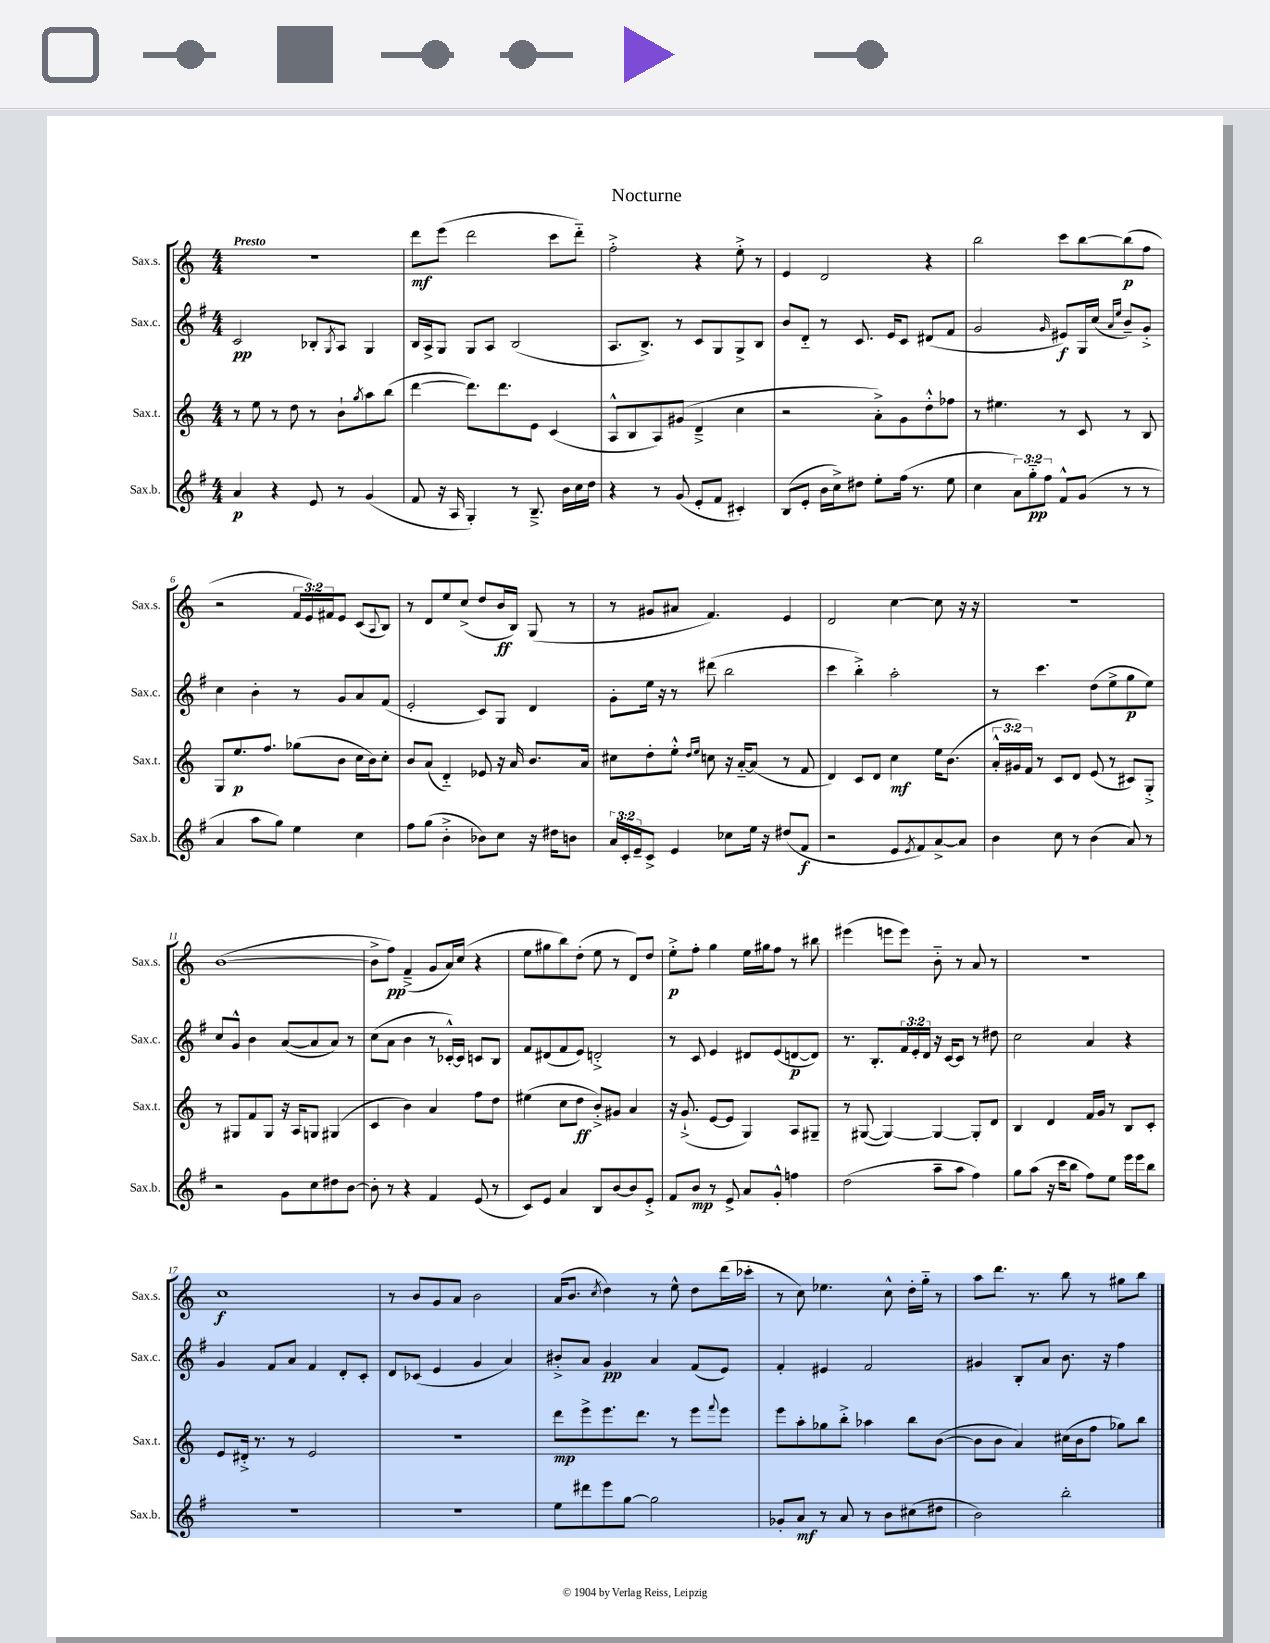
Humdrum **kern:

**kern	**dynam	**kern	**dynam	**kern	**dynam	**kern	**dynam
*part4	*part4	*part3	*part3	*part2	*part2	*part1	*part1
*staff4	*staff4	*staff3	*staff3	*staff2	*staff2	*staff1	*staff1
*I"Sax.b.	*	*I"Sax.t.	*	*I"Sax.c.	*	*I"Sax.s.	*
*I'Sax.b.	*	*I'Sax.t.	*	*I'Sax.c.	*	*I'Sax.s.	*
*clefG2	*	*clefG2	*	*clefG2	*	*clefG2	*
*k[f#]	*	*k[]	*	*k[f#]	*	*k[]	*
*M4/4	*	*M4/4	*	*M4/4	*	*M4/4	*
=1	=1	=1	=1	=1	=1	=1	=1
!	!	!	!	!	!	!LO:TX:a:B:t=Presto	!
4a/	p	8r	.	2c/	pp	1r	.
.	.	8ee\	.	.	.	.	.
4r	.	8r	.	.	.	.	.
.	.	8dd\	.	.	.	.	.
8e/	.	8r	.	8B-X'/L	.	.	.
.	.	.	.	8qG/	.	.	.
8r	.	8b`\L	.	8A/J	.	.	.
.	.	8qgg/	.	.	.	.	.
(4g/	.	8aa\	.	4G/	.	.	.
.	.	(8bb\J	.	.	.	.	.
=2	=2	=2	=2	=2	=2	=2	=2
8f#/	.	[4ddd\	.	16B/LL	.	8ddd\L	mf
.	.	.	.	16A^/J	.	.	.
16r	.	.	.	8G/J	.	(8eee\J	.
16A/	.	.	.	.	.	.	.
4G'/)	.	8.ddd\L])	.	8G/L	.	2ddd\	.
.	.	.	.	8A/J	.	.	.
.	.	8.ddd\	.	.	.	.	.
8r	.	.	.	(2B/	.	.	.
8.B~^/	.	8e\J	.	.	.	.	.
.	.	(4c/	.	.	.	8ccc\L	.
16b\LL	.	.	.	.	.	.	.
16cc\	.	.	.	.	.	8ddd\J)	.
16dd\JJ	.	.	.	.	.	.	.
=3	=3	=3	=3	=3	=3	=3	=3
4r	.	8A^^/L	.	8.A/L	.	2ff'^\	.
.	.	8B/	.	.	.	.	.
.	.	.	.	8.B^/J)	.	.	.
8r	.	8A/)	.	.	.	.	.
(8g/	.	(8g#X/J	.	8r	.	.	.
8e'/L	.	4d~^/	.	8c/L	.	4r	.
8f#/J	.	.	.	8G/	.	.	.
4c#X'/)	.	4cc\	.	8G^/	.	8ee'^\	.
.	.	.	.	8B/J	.	8r	.
=4	=4	=4	=4	=4	=4	=4	=4
(8B/L	.	2r	.	8b/L	.	4e/	.
8e'/J	.	.	.	8d/J	.	.	.
16b\LL	.	.	.	8r	.	2d/	.
16cc^\J)	.	.	.	.	.	.	.
8dd#X\J	.	.	.	8.c/	.	.	.
8ee'\L	.	8a'^\L)	.	.	.	.	.
.	.	.	.	16e/KL	.	.	.
(16ff#\Jk	.	8g\	.	8c/J	.	.	.
8.r	.	.	.	.	.	.	.
.	.	8dd'^^\	.	(8d#X/L	.	4r	.
8ee\	.	8ff-X\J	.	8f#/J	.	.	.
=5	=5	=5	=5	=5	=5	=5	=5
4cc\	.	8r	.	2g/	.	2bb\	.
.	.	4.ee#X\	.	.	.	.	.
12a\L)	.	.	.	.	.	.	.
12gg\	pp	.	.	.	.	.	.
12ff#\J	.	.	.	.	.	.	.
.	.	.	.	16qqg/	.	.	.
8f#^^/L	.	8r	.	8e#X/L)	f	8ccc\L	.
(8g/J	.	8c/	.	16G/L	.	[8bb\	.
.	.	.	.	(16cc/JJ	.	.	.
.	.	.	.	16qqa/LL	.	.	.
.	.	.	.	16qqee/JJ	.	.	.
8r	.	8r	.	8b~/L)	.	(8bb\]	p
8r	.	8B/	.	8g'^/J	.	8ff\J	.
!!LO:LB:g=z
=6	=6	=6	=6	=6	=6	=6	=6
4a/	.	8G/L	.	4cc\	.	2r	.
.	.	8.ee/	p	.	.	.	.
8aa\L	.	.	.	4b'\	.	.	.
.	.	8.ff/J	.	.	.	.	.
8gg\J)	.	.	.	.	.	.	.
4ee\	.	(8gg-X\L	.	8r	.	24f/LL	.
.	.	.	.	.	.	24e/)	.
.	.	.	.	.	.	24f#X/J	.
.	.	8b\J	.	8g/L	.	8e/J	.
4cc\	.	16cc\LL	.	8a/	.	(8c/L	.
.	.	16b\J)	.	.	.	.	.
.	.	.	.	.	.	8qqA/	.
.	.	8cc'\J	.	(8f#/J	.	8B/J)	.
=7	=7	=7	=7	=7	=7	=7	=7
8ff#\L	.	8b/L	.	2e'/	.	8r	.
(8gg\J	.	(8a/J	.	.	.	8d/L	.
4b'^\	.	4d/)	.	.	.	8ee/	.
.	.	.	.	.	.	(8cc^/J	.
8b-X\L)	.	8e-X/	.	8c/L)	.	8dd/L	.
8cc\J	.	16r	.	8G/J	.	16b/L	ff
.	.	16a/	.	.	.	16B/JJ)	.
16r	.	8.b/L	.	4d/	.	(8G/	.
16dd#X\KL	.	.	.	.	.	.	.
8bn\J	.	.	.	.	.	8r	.
.	.	16a/Jk	.	.	.	.	.
=8	=8	=8	=8	=8	=8	=8	=8
24a/LL	.	8cc#X\L	.	8g'\L	.	8r	.
24c'/	.	.	.	.	.	.	.
24e~/J	.	.	.	.	.	.	.
8c^/J	.	8dd'\	.	16ee\Jk	.	8g#X/L	.
.	.	.	.	16r	.	.	.
4e/	.	8ee'^^\J	.	8r	.	8a#X/J	.
.	.	16qqdd/LL	.	.	.	.	.
.	.	16qqee/JJ	.	.	.	.	.
.	.	8ccn\	.	(8ddd#X\	.	4.f/)	.
8cc-X\L	.	16r	.	2bb\	.	.	.
.	.	[16a/KL	.	.	.	.	.
16ee\Jk	.	(8a/J]	.	.	.	.	.
16r	.	.	.	.	.	.	.
(8dd#X/L	.	8r	.	.	.	4e/	.
8f#/J	f	8f/	.	.	.	.	.
=9	=9	=9	=9	=9	=9	=9	=9
2r	.	4d/)	.	4ccc\	.	2d/	.
.	.	8c/L	.	4bb'^\)	.	.	.
.	.	8d/J	.	.	.	.	.
8e/L	.	4cc\	mf	2aa'\	.	[4cc\	.
8qe/	.	.	.	.	.	.	.
8f#/)	.	.	.	.	.	.	.
[8a^/	.	16ee\KL	.	.	.	8cc\]	.
.	.	(8.b\J	.	.	.	.	.
8a/J]	.	.	.	.	.	16r	.
.	.	.	.	.	.	16r	.
=10	=10	=10	=10	=10	=10	=10	=10
4b\	.	24a'^^/LL	.	8r	.	1r	.
.	.	24g#X/)	.	.	.	.	.
.	.	24f/JJ	.	.	.	.	.
.	.	8r	.	4.ccc\	.	.	.
8cc\	.	8c/L	.	.	.	.	.
8r	.	8d/J	.	.	.	.	.
(4b\	.	(8e/	.	(8dd\L	.	.	.
.	.	8r	.	8ee^\	.	.	.
8a/)	.	8c#X/L)	.	8gg\	p	.	.
8r	.	8G'^/J	.	8ee\J)	.	.	.
!!LO:LB:g=z
=11	=11	=11	=11	=11	=11	=11	=11
2r	.	8r	.	8cc/L	.	([1b	.
.	.	8G#X/L	.	8g^^/J	.	.	.
.	.	8f/	.	4b\	.	.	.
.	.	8G#/J	.	.	.	.	.
8g\L	.	16r	.	([8a/L	.	.	.
.	.	16A/KL	.	.	.	.	.
8cc\	.	8Gn/J	.	8a/]	.	.	.
8dd#X\	.	(4G#X/	.	8a/J)	.	.	.
[8b\J	.	.	.	8r	.	.	.
=12	=12	=12	=12	=12	=12	=12	=12
8b'\]	.	4c/	.	(8cc\L	.	8b^\L]	.
8r	.	.	.	8a\J	.	8ff\J)	pp
4r	.	4b\)	.	4b\	.	(4f~^/	.
4f#/	.	4a/	.	8r	.	8g/L	.
.	.	.	.	[16c-X'^^/LL)	.	16a/L)	.
.	.	.	.	16c-/JJ]	.	(16cc/JJ	.
(8e/	.	8ff\L	.	8cn/L	.	4r	.
8r	.	8dd\J	.	8B/J	.	.	.
=13	=13	=13	=13	=13	=13	=13	=13
8c/L)	.	(4ee#X\	.	8f#/L	.	8ee\L	.
8e/J	.	.	.	(8d#X/	.	8gg#X\	.
4a/	.	8cc\L	.	8f#/	.	8bb\)	.
.	.	8dd\J	ff	8e/J)	.	(8dd'\J	.
8B/L	.	8b'^/L)	.	2dn'^/	.	8ee\	.
[8b/	.	8g#X/J	.	.	.	8r	.
8b/]	.	4a/	.	.	.	8d/L)	.
8e'^/J	.	.	.	.	.	8dd/J	.
=14	=14	=14	=14	=14	=14	=14	=14
8f#/L	.	16r	.	8r	.	8ee'^\L	p
.	.	(8.g`^/	.	.	.	.	.
8b/J	mp	.	.	8c/	.	8ff'\J	.
8r	.	[8e/L	.	4e/	.	4gg\	.
8e^/	.	8e/J]	.	.	.	.	.
8a/L	.	4G/)	.	8d#X/L	.	16ee\LL	.
.	.	.	.	.	.	16gg#X\J	.
8g'^^/J	.	.	.	(8e/	.	8ff\J	.
4ffn\	.	8A/L	.	[8dn/	p	8r	.
.	.	8G#X~/J	.	8d/J])	.	8bb#X\	.
=15	=15	=15	=15	=15	=15	=15	=15
(2dd\	.	8r	.	8.r	.	(4eee#X\	.
.	.	([8G#X/	.	.	.	.	.
.	.	.	.	8.B'/L	.	.	.
.	.	4G#/_)	.	.	.	8eeen\L	.
.	.	.	.	24f#/L	.	8eee\J)	.
.	.	.	.	24e'/	.	.	.
.	.	.	.	24d/JJ	.	.	.
8aa~\L	.	4G#/_	.	16r	.	8b\	.
.	.	.	.	[16c/KL	.	.	.
8aa\J	.	.	.	8c/J]	.	8r	.
4ff#\)	.	8G#'/L]	.	8r	.	8a/	.
.	.	8d/J	.	8dd#X\	.	8r	.
=16	=16	=16	=16	=16	=16	=16	=16
8gg\L	.	4B/	.	2cc\	.	1r	.
(8aa\J	.	.	.	.	.	.	.
16r	.	4d/	.	.	.	.	.
16ccc\KL	.	.	.	.	.	.	.
8bb\J	.	.	.	.	.	.	.
8ff#\L)	.	16f/LL	.	4a/	.	.	.
.	.	16g/JJ	.	.	.	.	.
8ee\J	.	8r	.	.	.	.	.
16eee\LL	.	8B/L	.	4r	.	.	.
16eee\J	.	.	.	.	.	.	.
8bb\J	.	8c'/J	.	.	.	.	.
!!LO:LB:g=z
=17	=17	=17	=17	=17	=17	=17	=17
1r	.	8e/L	.	4g/	.	1cc	f
.	.	16d#X'^/Jk	.	.	.	.	.
.	.	8.r	.	.	.	.	.
.	.	.	.	8f#/L	.	.	.
.	.	8r	.	8a/J	.	.	.
.	.	2e/	.	4f#/	.	.	.
.	.	.	.	8d'/L	.	.	.
.	.	.	.	8c'/J	.	.	.
=18	=18	=18	=18	=18	=18	=18	=18
1r	.	1r	.	8d/L	.	8r	.
.	.	.	.	(8c-X/J	.	8b/L	.
.	.	.	.	4e/	.	8g/	.
.	.	.	.	.	.	8a/J	.
.	.	.	.	4g/	.	2b\	.
.	.	.	.	4a/)	.	.	.
=19	=19	=19	=19	=19	=19	=19	=19
8ee\L	.	8ddd\L	mp	8b#X'^/L	.	(16a/KL	.
.	.	.	.	.	.	8.b/J	.
8ddd#X\	.	8eee^\	.	8a/J	.	.	.
.	.	.	.	.	.	8qcc/	.
8eee\	.	8.eee\	.	4g/	pp	4dd\)	.
[8gg\J	.	.	.	.	.	.	.
.	.	8.ddd\J	.	.	.	.	.
2gg\]	.	.	.	4a/	.	8r	.
.	.	8r	.	.	.	8ee^^\	.
.	.	8eee\L	.	(8f#/L	.	8dd\L	.
.	.	8qqfff/	.	.	.	.	.
.	.	8eee\J	.	8e/J)	.	(16ddd\L	.
.	.	.	.	.	.	16ccc-X'\JJ	.
=20	=20	=20	=20	=20	=20	=20	=20
8g-X'/L	.	8eee\L	.	4f#'/	.	8r	.
8a/J	mf	8aa'\	.	.	.	8cc\)	.
8r	.	8gg-X\	.	4e#X/	.	4.ee-X\	.
8a/	.	8bb'^\J	.	.	.	.	.
8r	.	4aa-X\	.	2f#/	.	.	.
8b\L	.	.	.	.	.	8cc^^\	.
(8cc#X\	.	8bb\L	.	.	.	16dd'\LL	.
.	.	.	.	.	.	16gg\JJ	.
8dd#X\J	.	([8b\J	.	.	.	8r	.
=21	=21	=21	=21	=21	=21	=21	=21
2b\)	.	8b\L]	.	4g#X/	.	8aa\L	.
.	.	8b\J	.	.	.	8.ddd\J	.
.	.	4a/)	.	8B'/L	.	.	.
.	.	.	.	.	.	8.r	.
.	.	.	.	8a/J	.	.	.
2bb'\	.	(16cc#X\LL	.	8.b\	.	8bb\	.
.	.	16b\J	.	.	.	.	.
.	.	8ff\J	.	.	.	8r	.
.	.	.	.	16r	.	.	.
.	.	8gg-X\L)	.	4ff#\	.	8gg#X\L	.
.	.	8bb\J	.	.	.	8bb\J	.
==	==	==	==	==	==	==	==
*-	*-	*-	*-	*-	*-	*-	*-
